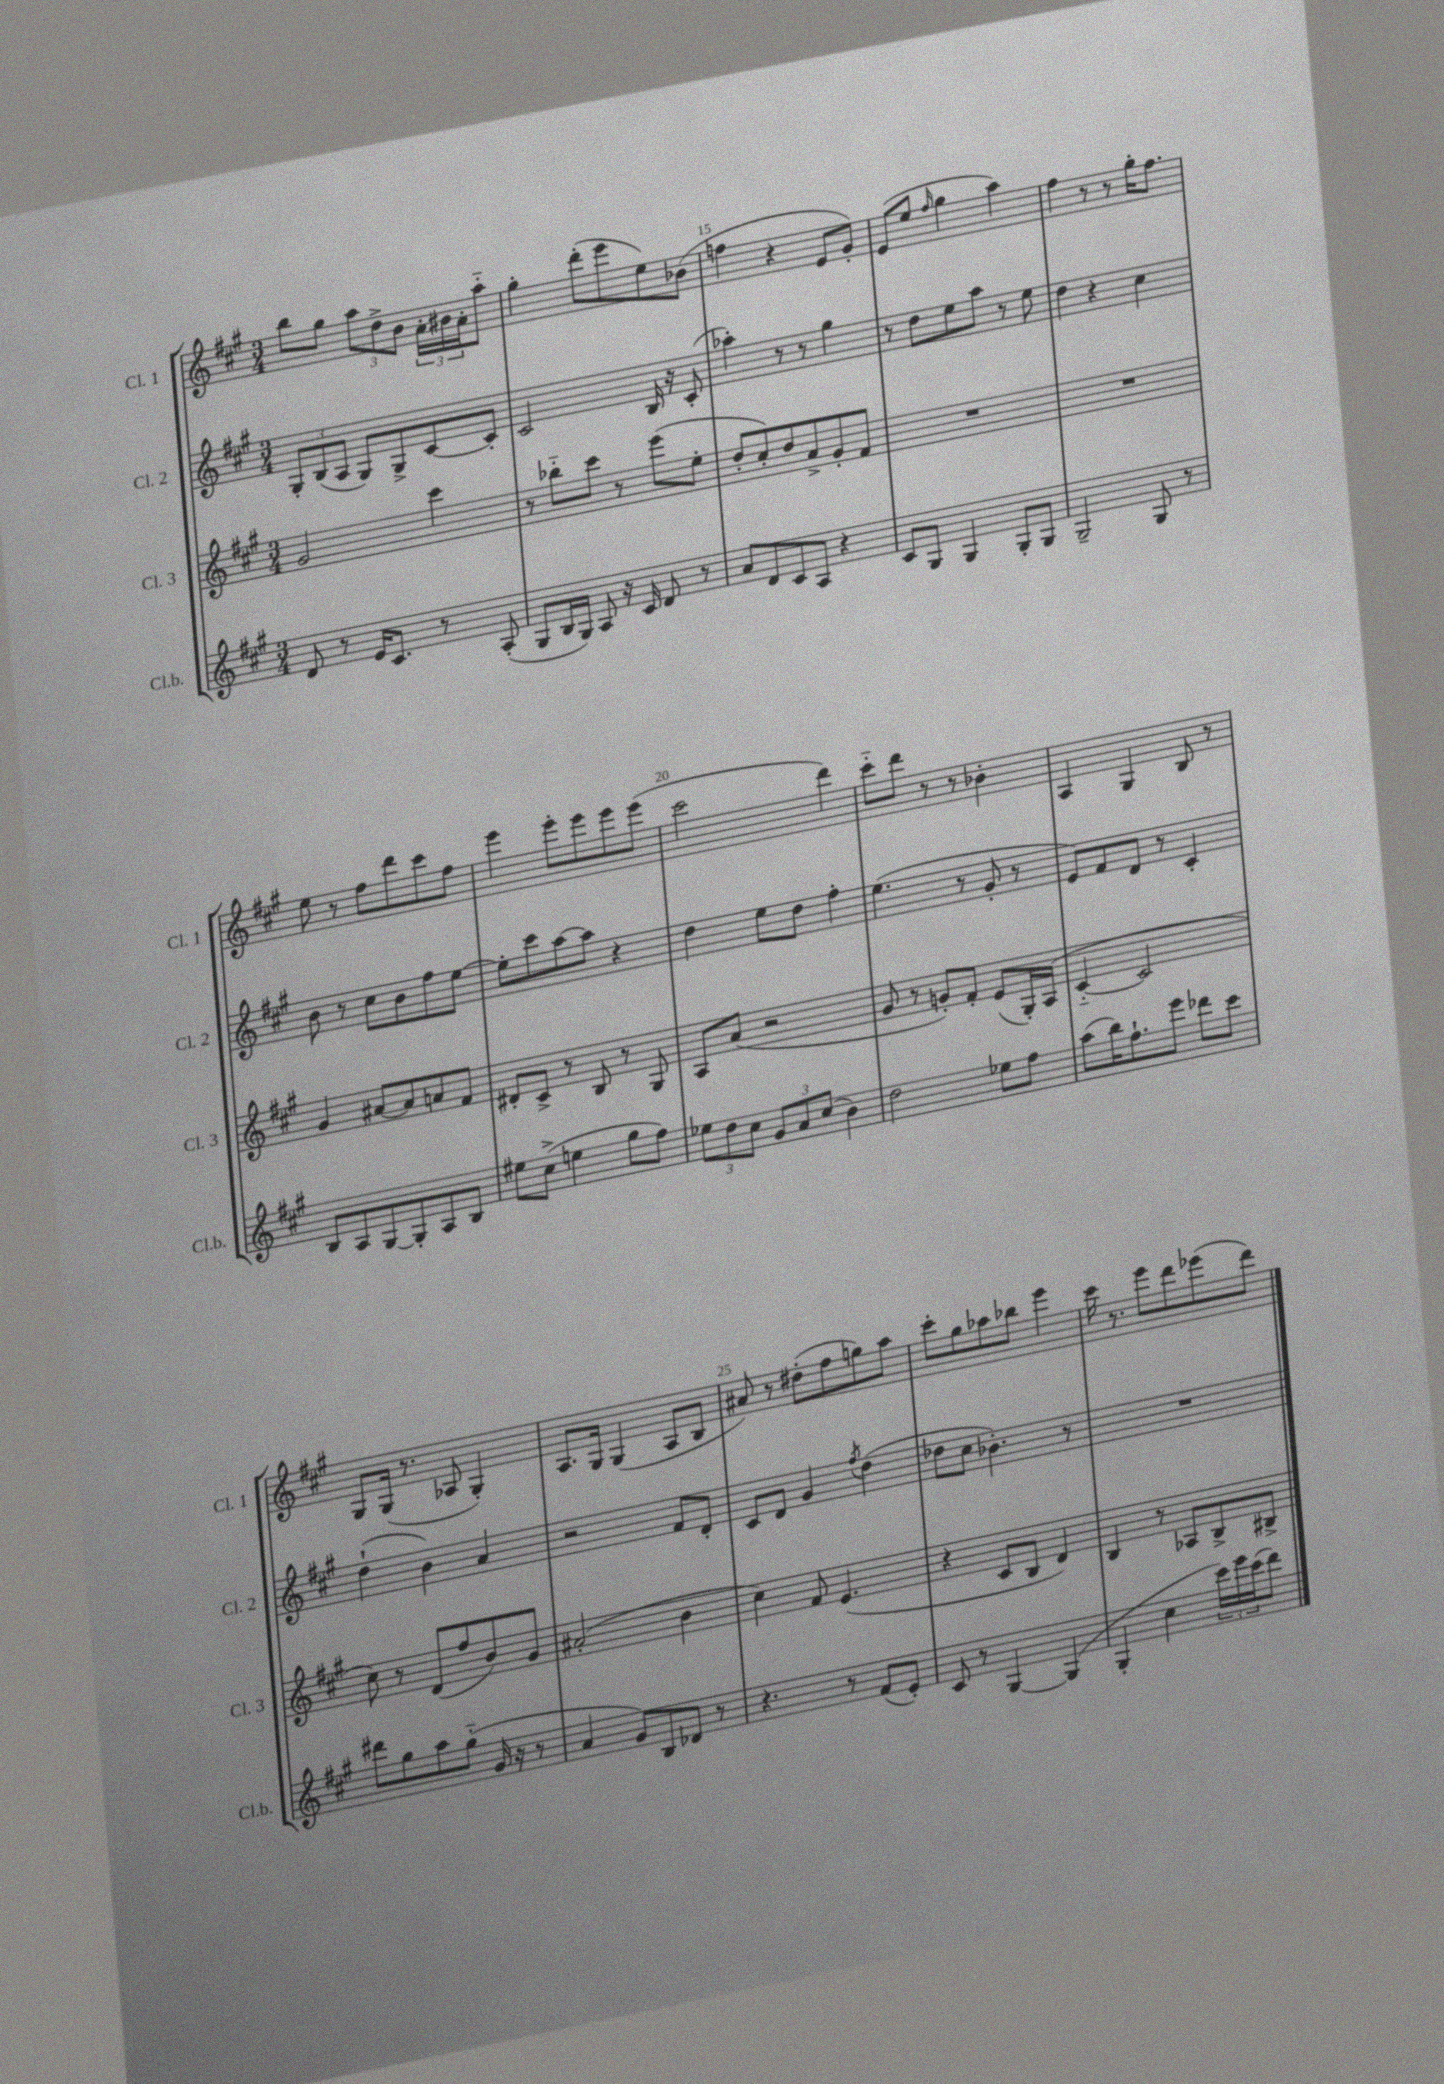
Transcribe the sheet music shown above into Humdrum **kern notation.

**kern	**kern	**kern	**kern
*staff4	*staff3	*staff2	*staff1
*clefG2	*clefG2	*clefG2	*clefG2
*k[f#c#g#]	*k[f#c#g#]	*k[f#c#g#]	*k[f#c#g#]
*M3/4	*M3/4	*M3/4	*M3/4
8d	2g#	12G#'	8bb
.	.	(12B	.
8r	.	.	8gg#
.	.	12A	.
16e	.	8G#)	12aa
8.c#	.	.	.
.	.	.	12dd^
.	.	8G#^	.
.	.	.	12b
8r	4ccc#	[8c#	24a'
.	.	.	24b#
.	.	.	24a'
(8A'	.	8c#']	8aa'~
=	=	=	=
8G#	8r	2c#	4gg#'
16B	8bb-'~	.	.
16G#)	.	.	.
8A	8ccc#	.	(8ddd'
16r	8r	.	8eee
16c#	.	.	.
8d	(8eee	16B	8ee)
.	.	16r	.
8r	8ee'	(8c#'	(8b-
=	=	=	=
8a	8dd'	4aa-')	4ff
8d	8cc#')	.	.
8c#	8dd	8r	4r
8A	8a^	8r	.
4r	8g#'	4gg#	8e
.	8f#	.	8g#')
=	=	=	=
8c#	2.r	8r	(8e
8G#	.	8dd	8ee
.	.	.	16qqff#
4G#	.	8ee	4gg#
.	.	8aa	.
8G#'	.	8r	4aa)
8G#	.	8ee	.
=	=	=	=
2G#~	2.r	4dd	4ff#
.	.	4r	8r
.	.	.	8r
8G#	.	4cc#	16gg#'
.	.	.	8.ff#
8r	.	.	.
=	=	=	=
8B	4g#	8b	8ee
8A	.	8r	8r
[8G#	[8a#	8cc#	8ff#
8G#']	8a#]	8b	8ddd
8A	8a	8ff#	8ccc#
8B	8f#	[8ee	8ff#
=	=	=	=
8ee#	8d#'	8ee']	4eee
(8cc#^	8c#^	8ccc#	.
4ee	8r	[8aa	8eee'
.	8B	8aa]	8eee
8gg#	8r	4r	8eee
8ff#)	8G#	.	(8eee
=	=	=	=
12ee-	8A	4dd	2ccc#
12dd	.	.	.
.	(8a	.	.
12cc#	.	.	.
12g#	2r	8ee	.
12a	.	.	.
.	.	8dd	.
(12cc#	.	.	.
4b)	.	4ff#'	4ddd)
=	=	=	=
2dd	8g#	(4.ee	8ccc#'~
.	8r	.	8ddd
.	8g')	.	8r
.	8f#'	8r	8r
8ee-	(8e	8g#'	4b-'
8ff#	16G#')	8r	.
.	(16A	.	.
=	=	=	=
(8aa	[4c#'~	8e)	4A
16bb)	.	8f#	.
8.ff#`	.	.	.
.	2c#]	8d	4G#
8eee	.	8r	.
8ddd-	.	4c#'	8B
8ccc#	.	.	8r
=	=	=	=
8ddd#	8cc#)	(4dd`	8G#
8gg#	8r	.	(16G#
.	.	.	8.r
8aa	(8d	4b)	.
(8gg#'~	8ff#	.	8A-
16g#	8b)	4a	4G#')
16r	.	.	.
8r	8g#	.	.
=	=	=	=
4a	(2a#'	2r	8.A
.	.	.	16G#
8g#)	.	.	(4G#
8B	.	.	.
8d-	4b	8f#	8A
8r	.	8d'	8B
=	=	=	=
4.r	4cc#)	8c#	8a#)
.	.	8d	8r
.	8f#	4g#	(8dd#'
8r	(4.e	.	8ff#
.	.	8qff#	.
(8f#	.	(4dd	8gg)
8e')	.	.	8aa
=	=	=	=
8c#	4r	8dd-	8ccc#'
8r	.	8cc#	8gg#
[4G#	8c#	4.b-')	8aa-
.	8B	.	8bb-
(4G#]	4d)	.	4eee
.	.	8r	.
=	=	=	=
4G#'	4B	2.r	16ccc#
.	.	.	8.r
4cc#	8r	.	8eee
.	8A-	.	8ddd
24ccc#)	8B^	.	(8eee-
24eee	.	.	.
(24ccc#	.	.	.
8ddd)	8B#^	.	8ddd)
==	==	==	==
*-	*-	*-	*-
